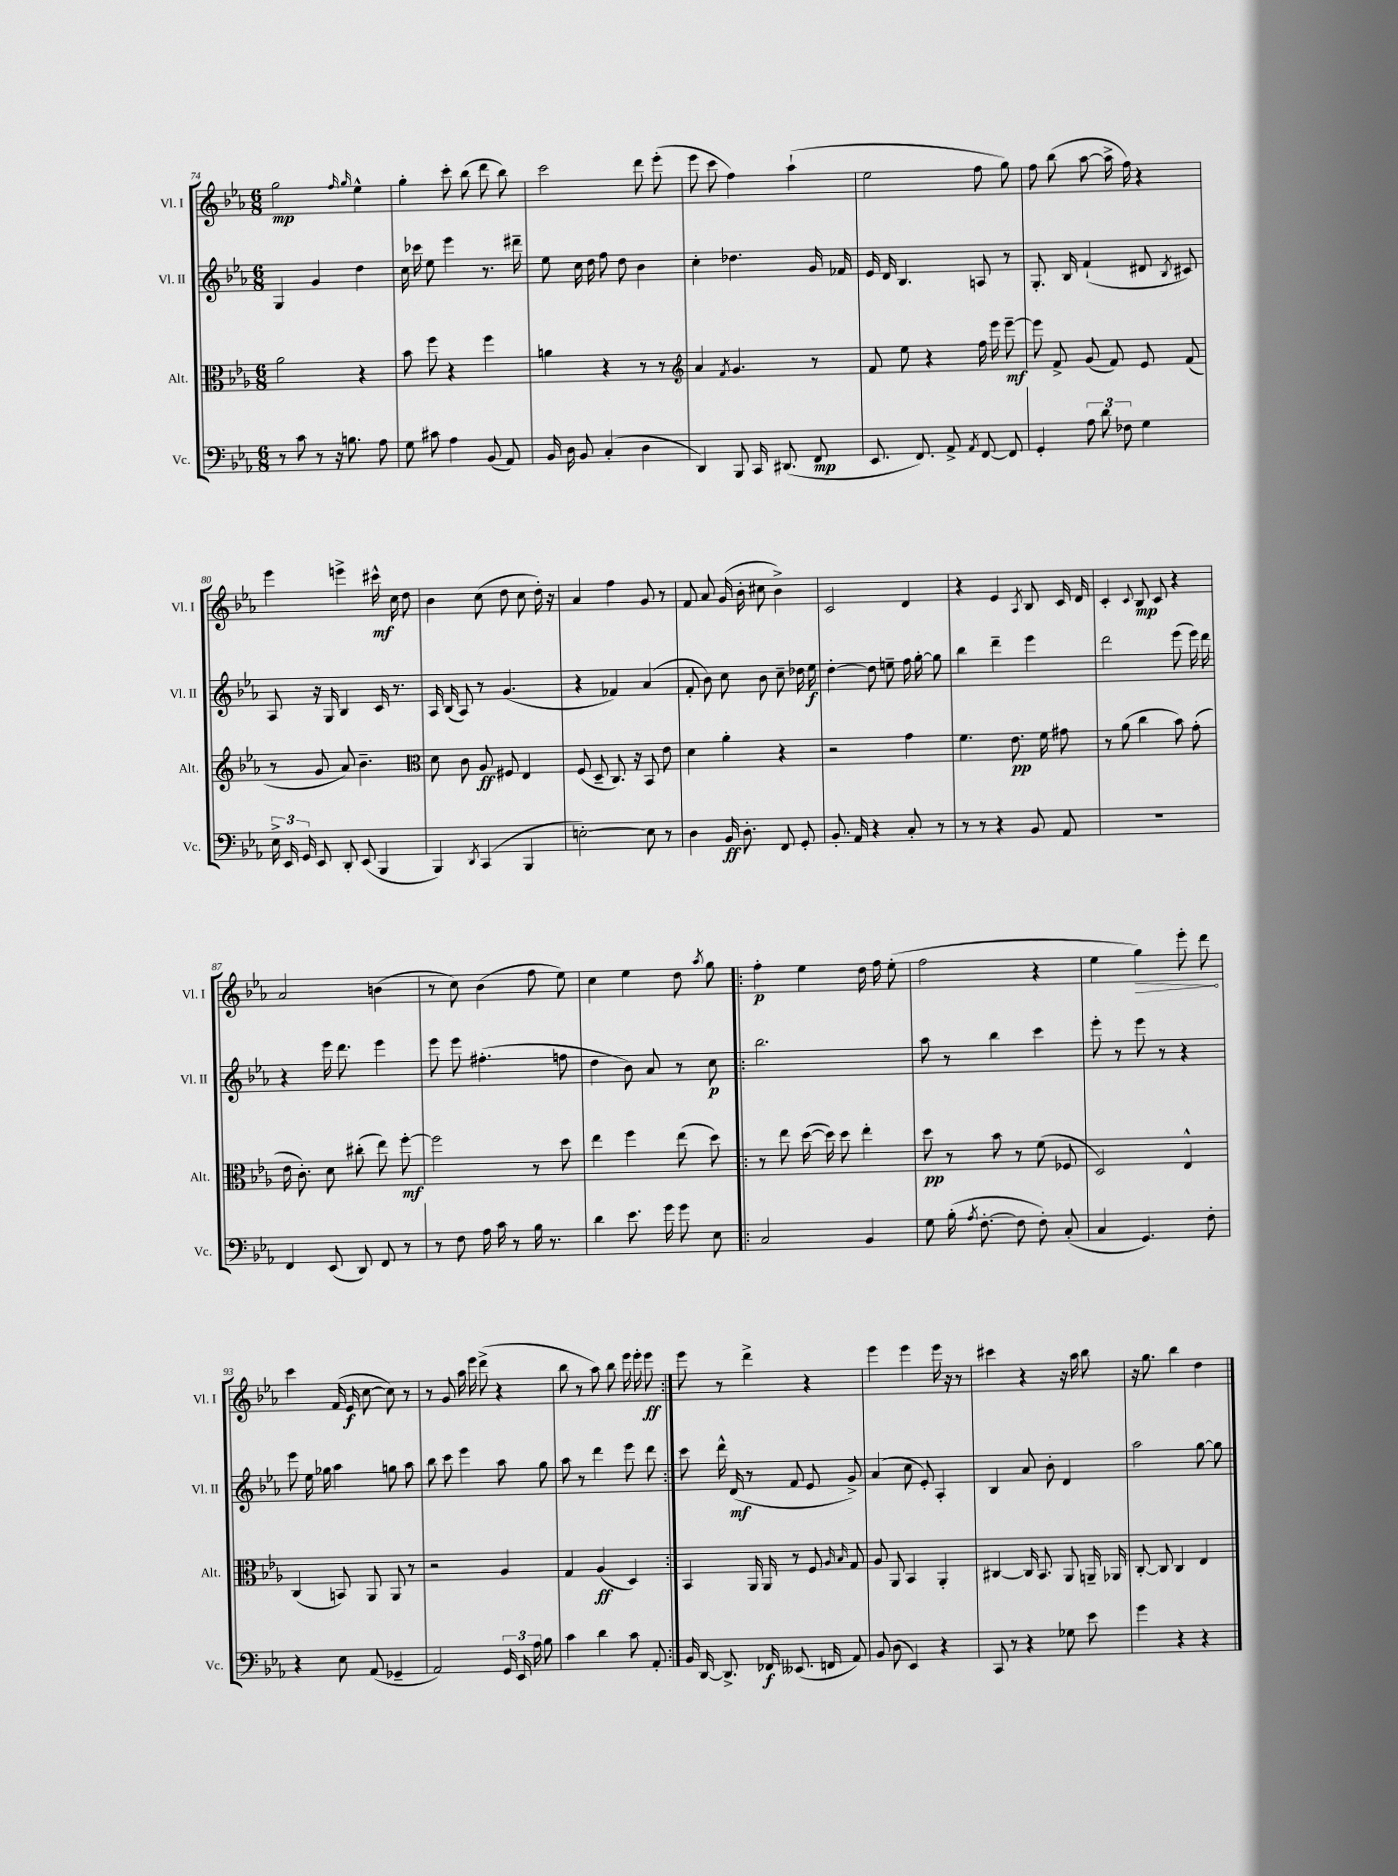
<<
\new StaffGroup <<
\new Staff = "s0" \with { instrumentName = "Vl. I" shortInstrumentName = "Vl. I" } {
    \clef treble \key ees \major \numericTimeSignature \time 6/8
    \autoBeamOff g''2\mp \grace { f''16 g''16 } ees''4-^ |
    g''4-. c'''8-. bes''8( d'''8 bes''8) |
    c'''2 d'''8 ees'''8-.( |
    ees'''8 c'''8 f''4) aes''4-!( |
    ees''2 f''8 g''8) |
    f''8 bes''8( aes''8~ aes''16-> f''16) r4 |
    ees'''4 e'''4-> cis'''16-^\mf c''16 d''8 |
    bes'4 c''8( d''8 c''8 d''16-.) r16 |
    aes'4 f''4 g'8 r8 |
    f'8 aes'8 g'16( bes'16-. cis''8 bes'4->) |
    c'2 d'4 |
    r4 ees'4 \acciaccatura { aes8 } bes8 c'16 d'16 |
    c'4-. \appoggiatura { c'8 } bes8\mp c'8 r4 |
    aes'2 b'4( |
    r8 c''8) bes'4( f''8 ees''8) |
    c''4 ees''4 d''8 \acciaccatura { aes''8 } g''8 |
    \repeat volta 2 { f''4-.\p ees''4 d''16 f''16 ees''8-.( |
    f''2 r4 |
    ees''4 \once \override Hairpin.circled-tip = ##t g''4\>) ees'''8-. d'''8\! |
    c'''4 f'16( ees'16\f c''8~ c''8) r8 |
    r8 g'8 aes''16 ees'''16 d'''8->( r4 |
    bes''8 r8 aes''8) bes''8 ees'''16 ees'''16-. ees'''8\ff | }
    ees'''8 r8 d'''4-> r4 |
    ees'''4 ees'''4 ees'''16 r16 r8 |
    cis'''4 r4 r16 aes''16 bes''8 |
    r16 g''8. bes''4 d''4 \bar "|." |
}
\new Staff = "s1" \with { instrumentName = "Vl. II" shortInstrumentName = "Vl. II" } {
    \clef treble \key ees \major \numericTimeSignature \time 6/8
    \autoBeamOff g4 g'4 d''4 |
    c''16 ces'''16 ees''8 ees'''4 r8. dis'''16-- |
    ees''8 c''16 d''16 f''8 d''8 bes'4 |
    c''4-. des''4. g'16 fes'16 |
    ees'16 d'16 bes4. a8 r8 |
    g8.-. bes16 f'4-!( dis'8 \acciaccatura { bes8 } cis'8) |
    aes8 r16 g16 bes4 c'16 r8. |
    aes16 bes16( aes8) r8 g'4.( |
    r4 fes'4) aes'4( |
    f'8-. bes'8) c''8 bes'8 c''8-- des''16 ees''16\f |
    d''4~-. d''8 e''8-- f''16 g''16~-. g''8 |
    bes''4 d'''4-- ees'''4 |
    d'''2 ees'''8( ees'''16) d'''16 |
    r4 ees'''16 d'''8. ees'''4 |
    ees'''8 ees'''8 fis''4.-.( f''8 |
    d''4 bes'8) aes'8 r8 c''8\p |
    \repeat volta 2 { bes''2. |
    aes''8 r8 bes''4 c'''4 |
    ees'''8-. r8 ees'''8 r8 r4 |
    ees'''8 ees''16 ges''16 aes''4 g''8 aes''8 |
    bes''8 c'''8 ees'''4 aes''8 g''8 |
    aes''8 r8 d'''4 ees'''8 d'''8 | }
    c'''8 d'''16-^ d'16\mf( r8 f'8 ees'8 g'8->) |
    aes'4( c''8 ees'8-.) aes4-. |
    bes4 aes'8 bes'8-. d'4 |
    aes''2 g''8~ g''8 \bar "|." |
}
\new Staff = "s2" \with { instrumentName = "Alt." shortInstrumentName = "Alt." } {
    \clef alto \key ees \major \numericTimeSignature \time 6/8
    \autoBeamOff aes'2 r4 |
    bes'8 f''8 r4 f''4 |
    a'4 r4 r8 r8 |
    \clef treble aes'4 \acciaccatura { f'8 } g'4. r8 |
    f'8 ees''8 r4 f''16 ees'''16 ees'''8~--\mf |
    ees'''8 f'8-> g'8( f'8) ees'8 f'8( |
    r8 g'8 aes'8) bes'4.-- |
    \clef alto d'8 c'8 aes8\ff fis8 ees4 |
    f8( d8-- c8.) r16 bes,8 ees'8 |
    d'4 aes'4-. r4 |
    r2 g'4 |
    f'4. ees'8.\pp f'16 gis'8 |
    r8 aes'8( c''4 bes'8) g'8-.( |
    ees'16 c'8.-.) d'8 cis''8-.( ees''8) f''8~-.\mf |
    f''2 r8 d''8 |
    ees''4 f''4 ees''8( d''8) |
    \repeat volta 2 { r8 ees''8 d''16~( d''16) d''8 ees''4-. |
    d''8\pp r8 bes'8 r8 f'8( fes8 |
    d2) ees4-^ |
    c4( b,8) aes,8 aes,8 r8 |
    r2 aes4 |
    g4 aes4\ff( d4) | }
    bes,4 aes,16 aes,16 r8 f8 \grace { aes16 bes16 } g8 |
    aes8 aes,8 bes,4 aes,4-. |
    cis4~ cis16 bes,8. aes,8 a,16-- aes,16 |
    c8~-. c8 c4 ees4 \bar "|." |
}
\new Staff = "s3" \with { instrumentName = "Vc." shortInstrumentName = "Vc." } {
    \clef bass \key ees \major \numericTimeSignature \time 6/8
    \autoBeamOff r8 c'8 r8 r16 b8. aes8 |
    g8 cis'8 aes4 bes,8( aes,8) |
    bes,16 d16 bes,8 c4-.( d4 |
    d,4) bes,,8 c,16 dis,8.( f,8\mp |
    ees,8. f,8.) aes,8-> \acciaccatura { aes,8 } f,8~ f,8 |
    g,4-. \tuplet 3/2 { aes8 d'8 fes8 } g4 |
    \tuplet 3/2 { ees16-> ees,16 g,16 } ees,8 d,8-. ees,8( bes,,4 |
    bes,,4) \acciaccatura { d,8 } c,4( bes,,4 |
    e2~-.) e8 r8 |
    d4 bes,16\ff d8.-. f,8 g,8-. |
    bes,8.-. aes,16 r4 c8-. r8 |
    r8 r8 r4 bes,8 aes,8 |
    R2. |
    f,4 ees,8( d,8) f,8 r8 |
    r8 f8 aes16 c'16 r8 bes16 r8. |
    d'4 ees'8. g'16 g'8 ees8 |
    \repeat volta 2 { c2 bes,4 |
    g8 bes16-.( \acciaccatura { aes8 } f8.~-. f8 f8-.) c8-.( |
    c4 g,4.) f8-. |
    r4 ees8 aes,8( ges,4-- |
    aes,2) \tuplet 3/2 { g,16 ees,16 aes16 } bes8 |
    c'4 d'4 c'8 aes,8-. | }
    bes,16 d,16~ d,8.-> fes,16\f eeses,8.( f,16 aes,8) |
    bes,8 d8( ees,4) r4 |
    c,8 r8 r4 ges8 ees'8 |
    g'4 r4 r4 \bar "|." |
}
>>
>>
\layout { \context { \Score currentBarNumber = #74 } }
